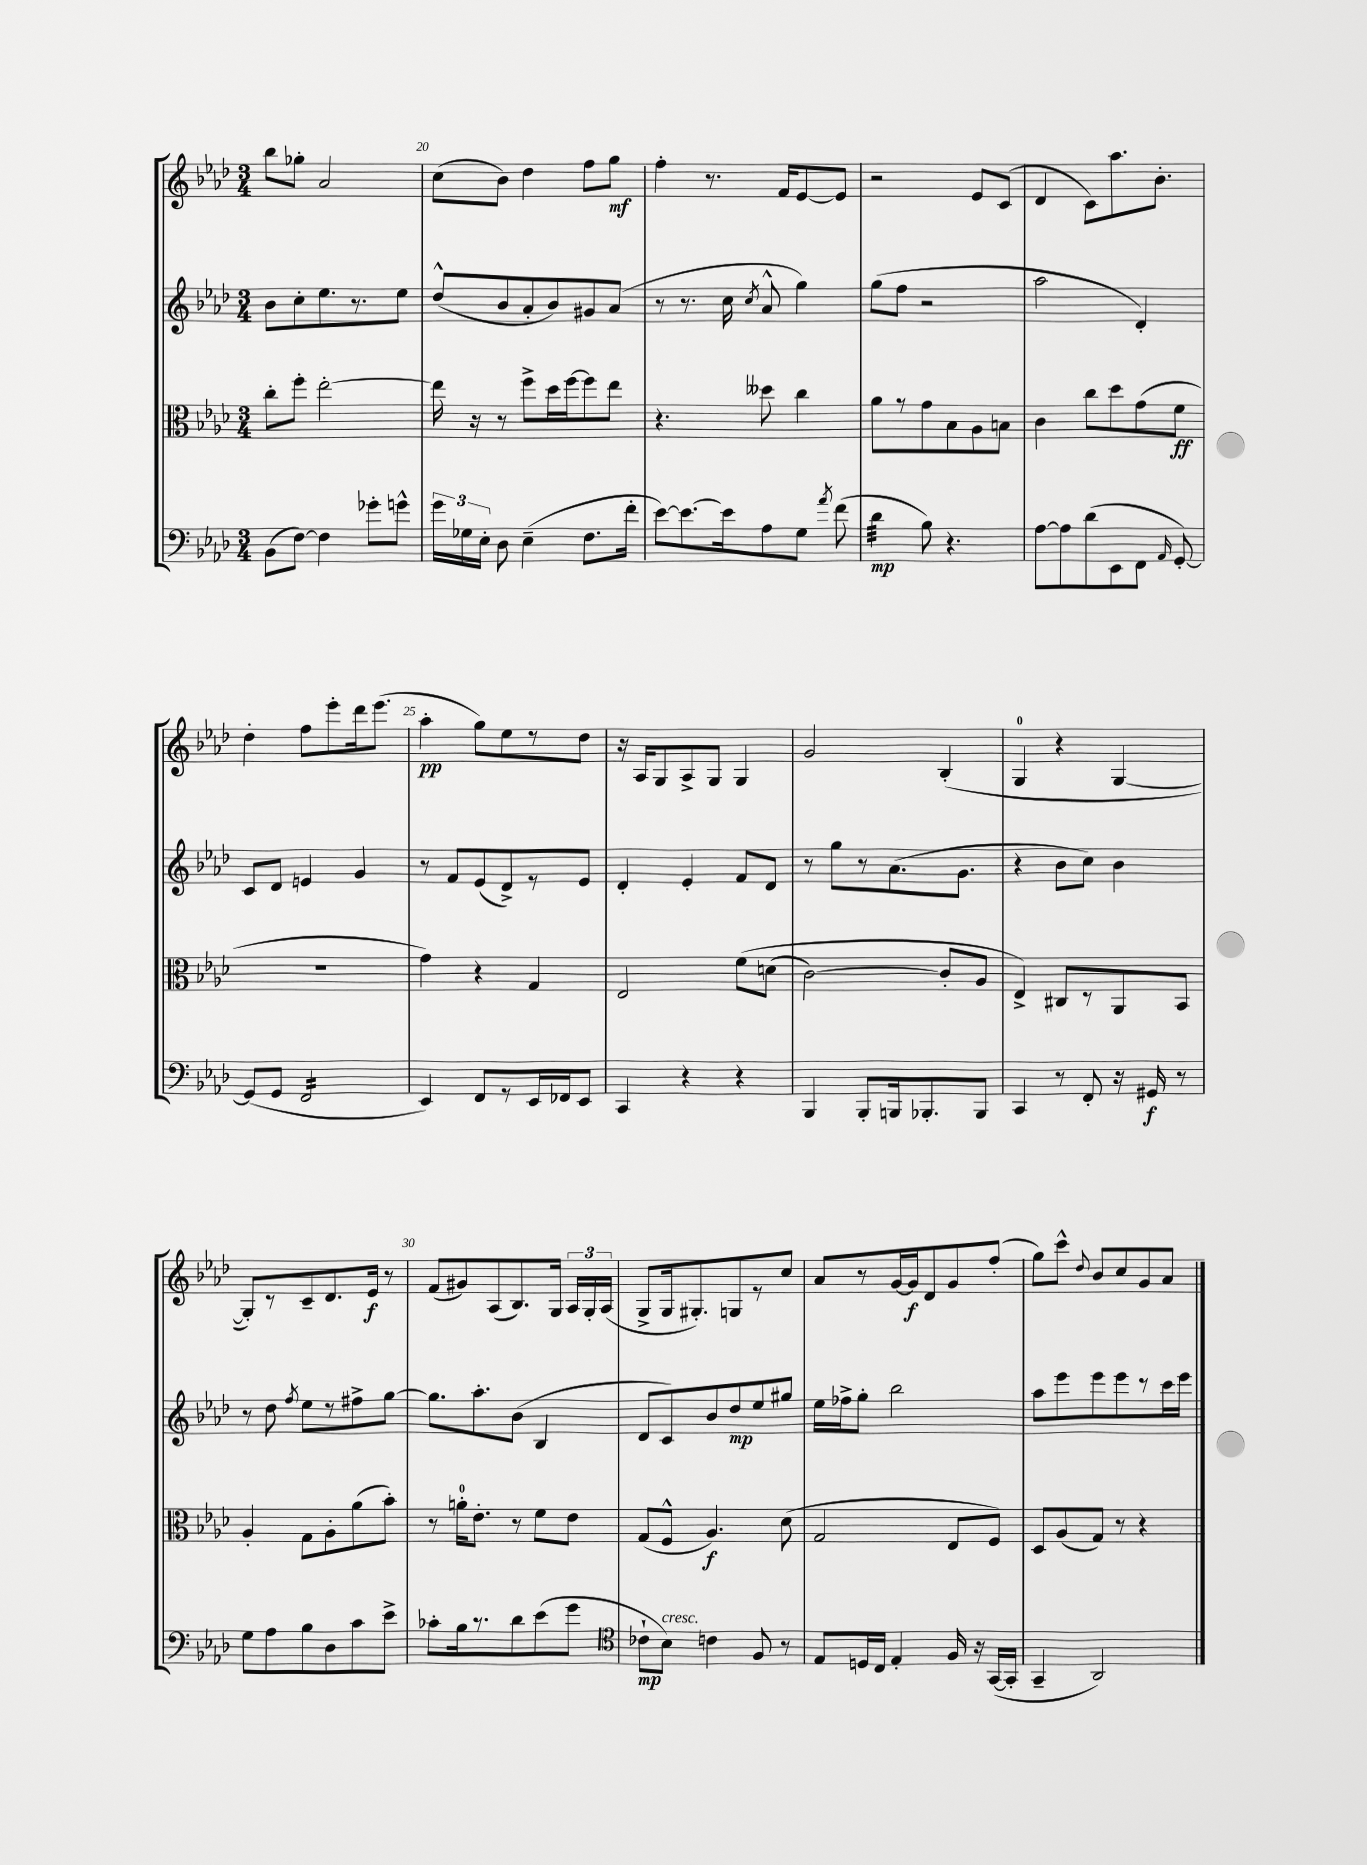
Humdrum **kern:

**kern	**kern	**kern	**kern
*staff4	*staff3	*staff2	*staff1
*clefF4	*clefC3	*clefG2	*clefG2
*k[b-e-a-d-]	*k[b-e-a-d-]	*k[b-e-a-d-]	*k[b-e-a-d-]
*M3/4	*M3/4	*M3/4	*M3/4
(8BB-\L	8cc'\L	8b-\L	8bb-\L
[8F\J)	8ff'\J	8cc'\	8gg-'\J
4F\]	[2ee-'\	8.ee-\	2a-/
.	.	8.r	.
8g-'\L	.	.	.
8g^^\J	.	8ee-\J	.
=	=	=	=
24g\LL	16ee-\]	(8dd-^^/L	(8cc\L
24G-\	.	.	.
.	16r	.	.
24E-'\JJ	.	.	.
8D-\	8r	8b-/	8b-\J)
(4E-~\	8ff^\L	8a-'/	4dd-\
.	16dd-\L	8b-/)	.
.	[16ff\J	.	.
8.F\L	8ff\]	8g#/	8ff\L
.	8ee-\J	(8a-/J	8gg\J
16f'\Jk	.	.	.
=	=	=	=
[8e-\L)	4.r	8r	4ff'\
8.e-\_	.	8.r	.
.	.	.	8.r
16e-\]k	.	16cc\	.
.	.	8qcc/	.
8A-\	8dd--\	8a-^^/	.
.	.	.	16f/LK
8G\J	4cc\	4gg\)	[8e-/
8qa-/	.	.	.
(8f\	.	.	8e-/]J
=	=	=	=
4d-\	8a-\L	(8gg\L	2r
.	8r	8ff\J	.
8B-\)	8g\	2r	.
4.r	8B-\	.	.
.	8A-\	.	8e-/L
.	8B\J	.	(8c/J
=	=	=	=
[8A-\L	4c\	2aa-\	4d-/
8A-\]	.	.	.
(8d-\	8cc\L	.	8c\L)
8EE-\	8dd-\	.	8.aa-\
8FF\J	(8g\	4d-'/)	.
.	.	.	8.b-'\J
16qqAA-/	.	.	.
[8GG'/)	8f\J	.	.
=	=	=	=
(8GG/]L	2.r	8c/L	4dd-'\
8GG/J	.	8d-/J	.
2FF/	.	4e/	8ff\L
.	.	.	8eee-'\
.	.	4g/	16ddd-\k
.	.	.	(8.eee-\J
=	=	=	=
4EE-/)	4g\)	8r	4aa-'\
.	.	8f/L	.
8FF/L	4r	(8e-/	8gg\L)
8r	.	8d-^/)	8ee-\
16EE-/L	4G/	8r	8r
16FF-/J	.	.	.
8EE-/J	.	8e-/J	8dd-\J
=	=	=	=
4CC/	2E-/	4d-'/	16r
.	.	.	16A-/LK
.	.	.	8G/
4r	.	4e-'/	8A-^/
.	.	.	8G/J
4r	&(8f\L	8f/L	4G/
.	(8d\J	8d-/J	.
=	=	=	=
4BBB-/	[2c\)	8r	2g/
.	.	8gg\L	.
8BBB-'/L	.	8r	.
16BBB/k	.	(8.a-\	.
8.BBB-'/	.	.	.
.	8c'/]L	.	(4B-'/
.	.	8.g\J	.
8BBB-/J	8A-/J	.	.
=	=	=	=
4CC/	4E-^/&)	4r	4G/
8r	8C#/L	8b-\L	4r
8FF'/	8r	8cc\J)	.
16r	8AA-/	4b-\	[4G/
16GG#/	.	.	.
8r	8BB-/J	.	.
=	=	=	=
8G\L	4A-'/	8r	8G'/]L)
8A-\	.	8dd-\	8r
.	.	8qff/	.
8B-\	8G\L	8ee-\L	8c~/
8D-\	8A-'\	8r	8.d-/
8c\	(8a-\	8ff#^\	.
.	.	.	16e-/Jk
8e-^\J	8b-'\J)	[8gg\J	8r
=	=	=	=
8c-'\L	8r	8.gg\]L	(8f/L
16B-\k	16a'\LK	.	8g#/)
8.r	8.e-'\J	8.aa-'\	.
.	.	.	(8A-/
8d-\	8r	(8b-\J	8.B-/)
(8e-\	8f\L	4B-/	.
.	.	.	16G/Jk
8g\J	8e-\J	.	24A-/LL
.	.	.	24G'/
.	.	.	(24A-/JJ
=	=	=	=
*clefC4	*	*	*
8c-`\L	(8G/L	8d-/L	8G^/L
8B-\J)	8F^^/J	8c/)	16G/k
.	.	.	8.G#'/)
4c\	4.A-/)	8b-/	.
.	.	8dd-/	8G/
8F/	.	8ee-/	8r
8r	(8d-\	8gg#/J	8cc/J
=	=	=	=
8E-/L	2G/	16ee-\LL	8a-/L
.	.	16ff-^\J	.
16D/L	.	8gg'\J	8r
16C/JJ	.	.	.
4E-'/	.	2bb-\	[16g/L
.	.	.	16g/]J
.	.	.	8d-/
16F/	8E-/L	.	8g/
16r	.	.	.
([16GG/LL	8F/J)	.	(8ff'/J
16GG'/]JJ	.	.	.
=	=	=	=
4GG~/	8D-/L	8aa-\L	8gg\L)
.	(8A-/	8eee-\	8ccc^^\J
.	.	.	8qqdd-/
2AA-/)	8G/J)	8eee-\	8b-/L
.	8r	8eee-\	8cc/
.	4r	8r	8g/
.	.	16ccc\L	8a-/J
.	.	16eee-\JJ	.
==	==	==	==
*-	*-	*-	*-
